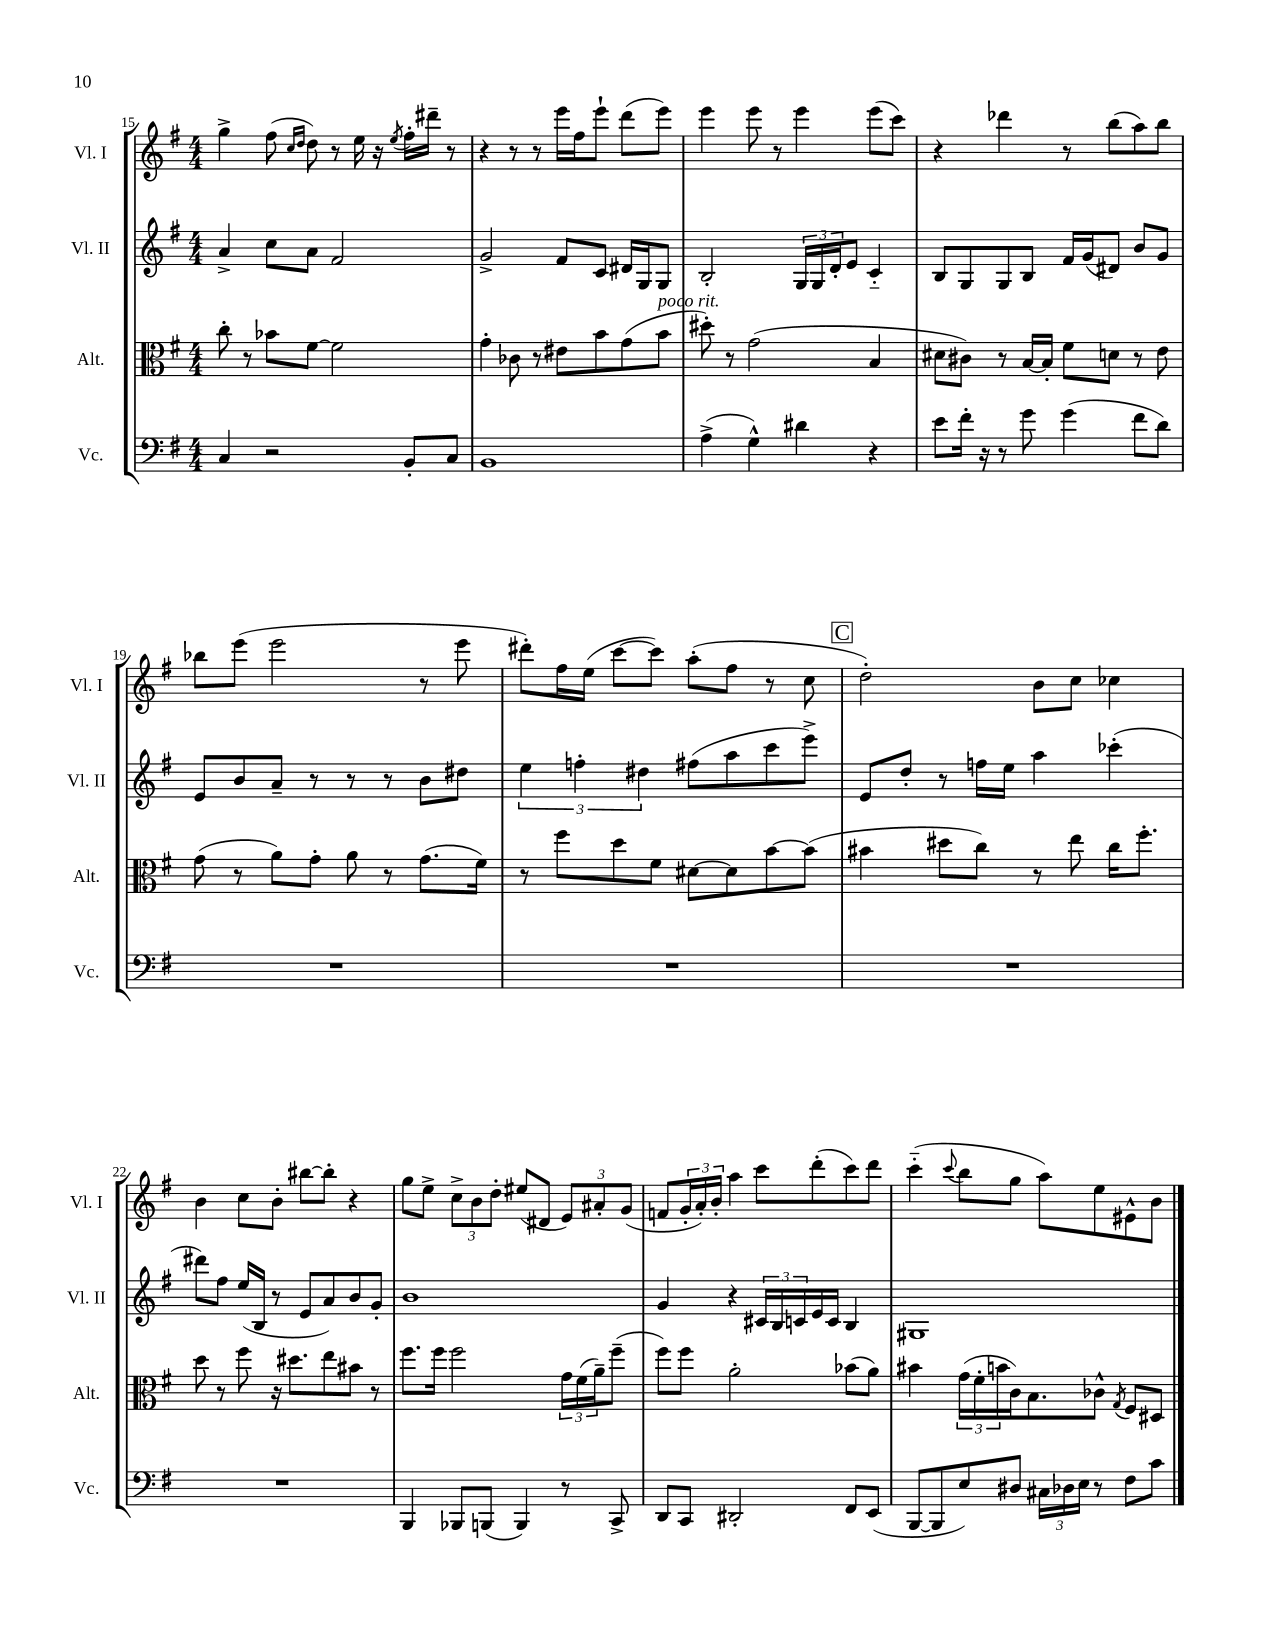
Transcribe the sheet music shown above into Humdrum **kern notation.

**kern	**kern	**kern	**kern
*part4	*part3	*part2	*part1
*staff4	*staff3	*staff2	*staff1
*I"Vc.	*I"Alt.	*I"Vl. II	*I"Vl. I
*I'Vc.	*I'Alt.	*I'Vl. II	*I'Vl. I
*clefF4	*clefC3	*clefG2	*clefG2
*k[f#]	*k[f#]	*k[f#]	*k[f#]
*M4/4	*M4/4	*M4/4	*M4/4
=15	=15	=15	=15
4C/	8cc'\	4a^/	4gg^\
.	8r	.	.
2r	8b-X\L	8cc\L	(8ff#\
.	.	.	16qqcc/LL
.	.	.	16qqdd/JJ
.	[8f#\J	8a\J	8dd\)
.	2f#\]	2f#/	8r
.	.	.	16ee\
.	.	.	16r
.	.	.	8qee/
8BB'/L	.	.	16ff#'\LL
.	.	.	16ddd#X~\JJ
8C/J	.	.	8r
=16	=16	=16	=16
1BB	4g'\	2g^/	4r
.	8c-X\	.	8r
.	8r	.	8r
.	8e#X\L	8f#/L	16eee\LL
.	.	.	16ff#\J
.	8b\	8c/J	8eee`\J
.	(8g\	16d#X/LL	(8ddd\L
.	.	16G/J	.
!	!LO:TX:a:i:t=poco rit.	!	!
.	8b\J	8G/J	8eee\J)
=17	=17	=17	=17
(4A^\	8dd#X'\)	2B'/	4eee\
.	8r	.	.
4G^^\)	(2g\	.	8eee\
.	.	.	8r
4d#X\	.	24G/LL	4eee\
.	.	24G/	.
.	.	24d'/J	.
.	.	8e/J	.
4r	4B/	4c/	(8eee\L
.	.	.	8ccc\J)
=18	=18	=18	=18
8e\L	8d#X\L	8B/L	4r
16f#'\Jk	8c#X\J)	8G/	.
16r	.	.	.
8r	8r	8G/	4ddd-X\
8g\	[16B/LL	8B/J	.
.	16B'/JJ]	.	.
(4g\	8f#\L	16f#/LL	8r
.	.	(16g/J	.
.	8dn\J	8d#X/J)	(8bb\L
8f#\L	8r	8b/L	8aa\)
8d\J)	8e\	8g/J	8bb\J
!!LO:LB:g=z
=19	=19	=19	=19
1r	(8g\	8e/L	8bb-X\L
.	8r	8b/	(8eee\J
.	8a\L)	8a~/J	2eee\
.	8g'\J	8r	.
.	8a\	8r	.
.	8r	8r	.
.	(8.g\L	8b\L	8r
.	.	8dd#X\J	8eee\
.	16f#\Jk)	.	.
=20	=20	=20	=20
1r	8r	6ee\	8ddd#X'\L)
.	8ff#\L	.	16ff#\L
.	.	6ffn'\	.
.	.	.	(16ee\JJ
.	8dd\	.	[8ccc\L
.	.	6dd#X\	.
.	8f#\J	.	8ccc\J])
.	[8d#X\L	(8ff#X\L	(8aa'\L
.	8d#\]	8aa\	8ff#\J
.	[8b\	8ccc\	8r
.	(8b\J]	8eee^\J)	8cc\
!!LO:REH:place=s1:t=C
=21	=21	=21	=21
1r	4b#X\	8e/L	2dd'\)
.	.	8dd'/J	.
.	8dd#X\L	8r	.
.	8cc\J)	16ffn\LL	.
.	.	16ee\JJ	.
.	8r	4aa\	8b\L
.	8ee\	.	8cc\J
.	16cc\KL	(4ccc-X'\	4cc-X\
.	8.ff#'\J	.	.
!!LO:LB:g=z
=22	=22	=22	=22
1r	8dd\	8ddd#X\L)	4b\
.	8r	8ff#\J	.
.	8ff#\	(16ee/LL	8cc\L
.	.	16B/JJ	.
.	16r	8r	8b'\J
.	8.dd#X\L	.	.
.	.	8e/L	[8bb#X\L
.	8ee\	8a/)	8bb#'\J]
.	8b#X\J	8b/	4r
.	8r	8g'/J	.
=23	=23	=23	=23
4BBB/	8.ff#\L	1b	8gg\L
.	.	.	8ee^\J
.	16ff#\Jk	.	.
8BBB-X/L	2ff#\	.	12cc^\L
.	.	.	12b\
(8BBBn/J	.	.	.
.	.	.	12dd'\J
4BBB/)	.	.	(8ee#X/L
.	.	.	8d#X/J
8r	24g\LL	.	12e/L)
.	(24f#\	.	.
.	24a~\J)	.	12a#X'/
8CC^/	(8ff#~\J	.	.
.	.	.	(12g/J
=24	=24	=24	=24
8DD/L	8ff#\L)	4g/	8fn/L
8CC/J	8ff#\J	.	24g'/L
.	.	.	24a'/)
.	.	.	24b'/JJ
2DD#X'/	2a'\	4r	4aa\
.	.	24c#X/LL	8ccc\L
.	.	24B/	.
.	.	24cn/	.
.	.	16e/	(8ddd'\
.	.	16c/JJ	.
8FF#/L	(8b-X\L	4B/	8ccc\)
(8EE/J	8a\J)	.	8ddd\J
=25	=25	=25	=25
[8BBB/L	4b#X\	1G#X	(4ccc\
8BBB/]	.	.	.
.	.	.	8qqccc/
8E/)	(24g\LL	.	8bb\L
.	24f#'\	.	.
.	24bn\	.	.
8D#X/J	16c\J)	.	8gg\J
.	8.B\	.	.
24C#X\LL	.	.	8aa\L)
24D-X\	.	.	.
24E\JJ	.	.	.
8r	8c-X^^\J	.	8ee\
.	8qG/	.	.
8F#\L	8F#/L	.	8e#X^^\
8c\J	8D#X/J	.	8b\J
==	==	==	==
*-	*-	*-	*-
